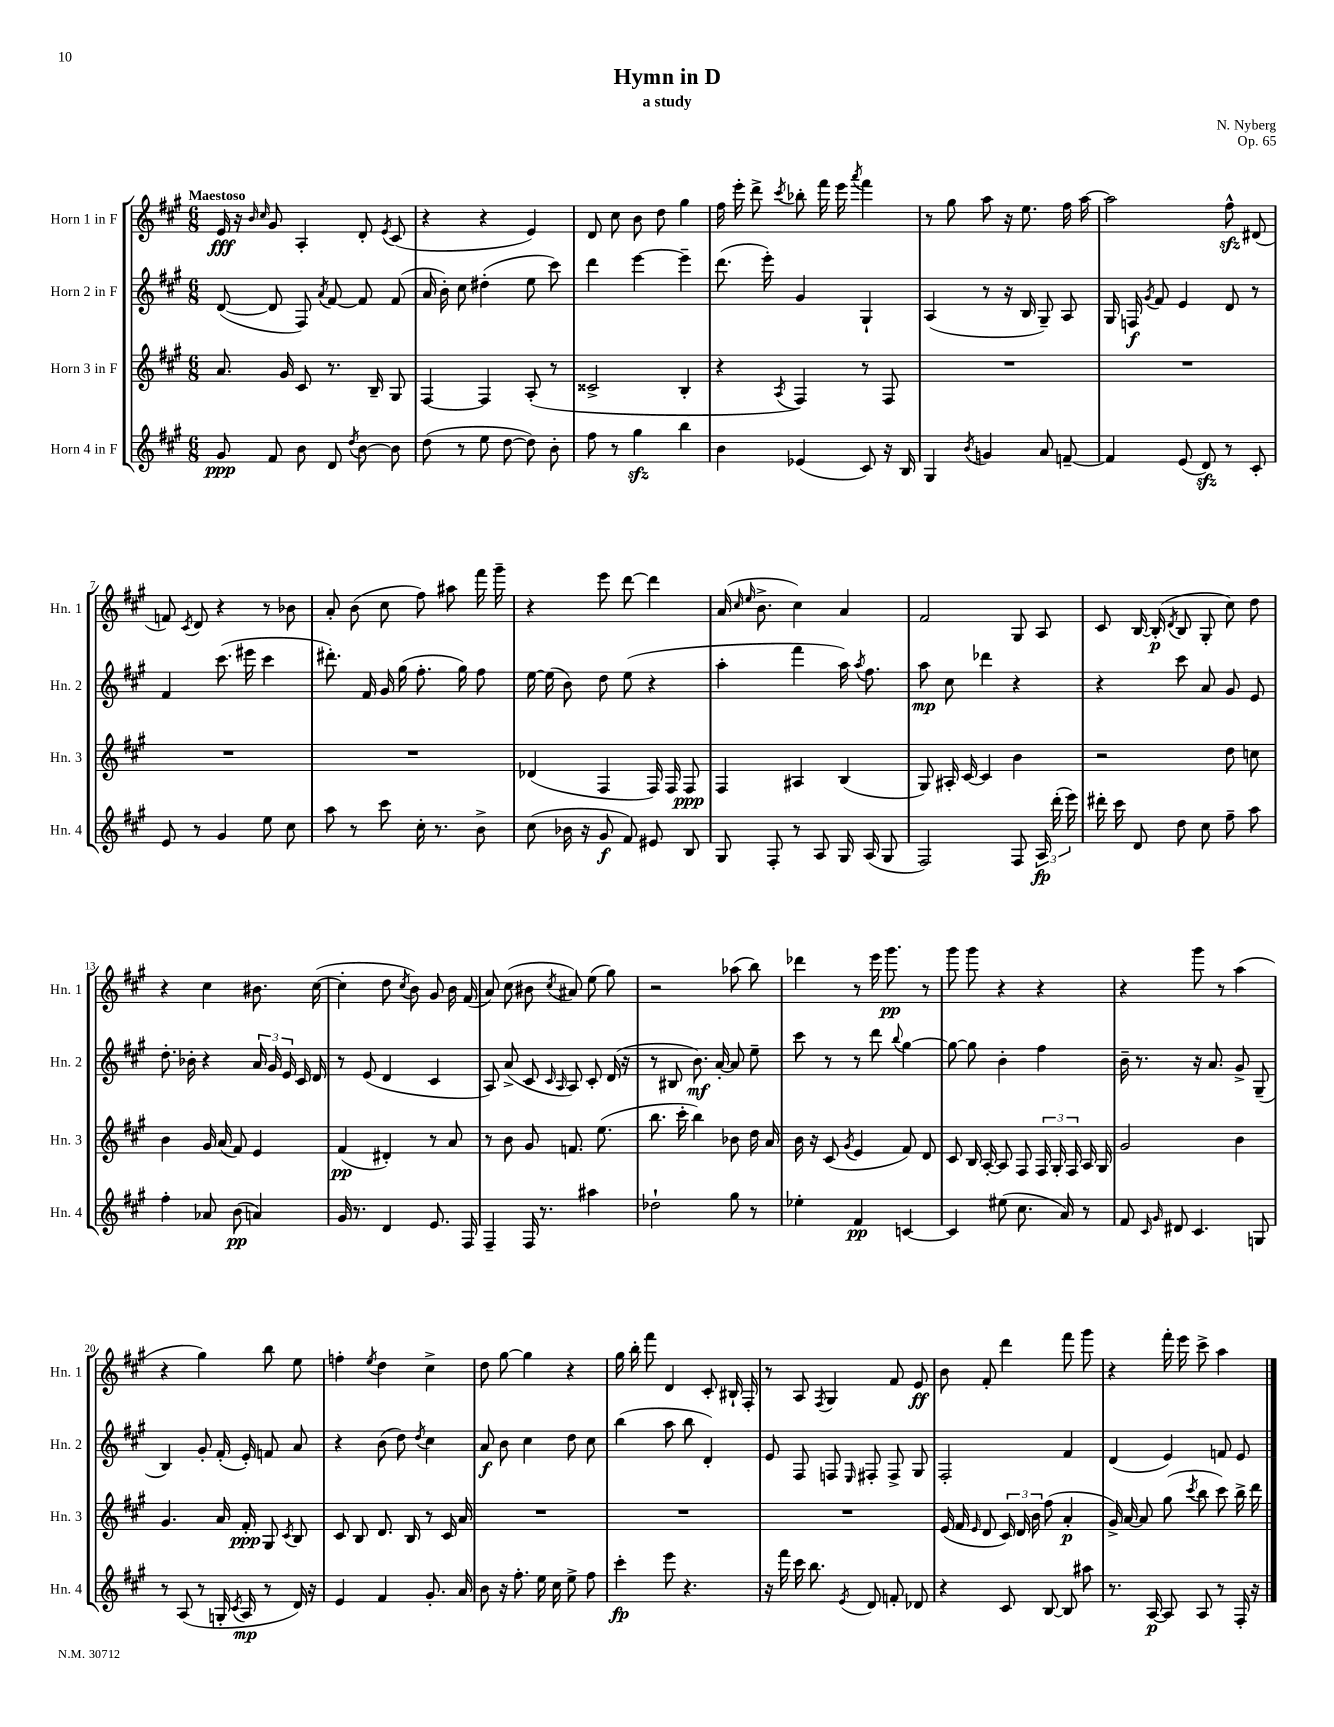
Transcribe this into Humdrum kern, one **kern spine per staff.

**kern	**kern	**kern	**kern
*staff4	*staff3	*staff2	*staff1
*clefG2	*clefG2	*clefG2	*clefG2
*k[f#c#g#]	*k[f#c#g#]	*k[f#c#g#]	*k[f#c#g#]
*M6/8	*M6/8	*M6/8	*M6/8
8g#/	8.a/	([8d/	16e/
.	.	.	16r
.	.	.	16qqb/
.	.	.	16qqcc#/
8f#/	.	8d/]	8g#/
.	16g#/	.	.
8b\	8c#/	8F#/)	4A'/
.	.	8qa/	.
8d/	8.r	[8f#/	.
8qdd/	.	.	.
[8b\	.	8f#/]	8d'/
.	16B~/	.	.
.	.	.	8qe/
8b\]	8G#/	(8f#/	(8c#/
=	=	=	=
(8dd\	[4F#/	16a/	4r
.	.	16b'\)	.
8r	.	8cc#\	.
8ee\	4F#/]	(4dd#'\	4r
[8dd\	.	.	.
8dd\])	(8A'/	8ee\	4e/)
8b'\	8r	8ccc#\)	.
=	=	=	=
8ff#\	2c##^/	4ddd\	8d/
8r	.	.	8cc#\
4gg#\	.	[4eee\	8b\
.	.	.	8dd\
4bb\	4B'/	4eee~\]	4gg#\
=	=	=	=
4b\	4r	(8.ddd\	16ff#\
.	.	.	16eee'\
.	.	.	8ddd^\
.	.	16eee'\)	.
.	8qA/	.	8qccc#/
(4e-/	4F#/)	4g#/	8bb-'\
.	.	.	16fff#\
.	.	.	16eee\
.	.	.	8qaaa/
8c#/)	8r	4G#`/	4fff#\
16r	8F#/	.	.
16B/	.	.	.
=	=	=	=
4G#/	2.r	(4A/	8r
.	.	.	8gg#\
8qb/	.	.	.
4g/	.	8r	8aa\
.	.	16r	16r
.	.	16B/	8.ee\
8a/	.	8G#~/)	.
[8f~/	.	8A/	16ff#\
.	.	.	[16aa\
=	=	=	=
4f/]	2.r	16G#/	2aa\]
.	.	16F/	.
.	.	8qg#/	.
.	.	8f#/	.
(8e/	.	4e/	.
8d/)	.	.	.
8r	.	8d/	8ff#^^\
8c#'/	.	8r	(8d#/
=	=	=	=
8e/	2.r	4f#/	8f/)
.	.	.	8qc#/
8r	.	.	8d/
4g#/	.	(8.ccc#\	4r
.	.	16eee#\	.
8ee\	.	4ccc#\	8r
8cc#\	.	.	8b-\
=	=	=	=
8aa\	2.r	8.ddd#'\)	8a'/
8r	.	.	(8b\
.	.	16f#/	.
8ccc#\	.	16g#/	8cc#\
.	.	(16gg#\	.
16cc#'\	.	8.ff#'\	8ff#\)
8.r	.	.	.
.	.	.	8aa#\
.	.	16gg#\)	.
8b^\	.	8ff#\	16fff#\
.	.	.	16ggg#~\
=	=	=	=
(8cc#\	(4d-/	[16ee\	4r
.	.	(16ee\]	.
16b-\	.	8b\)	.
16r	.	.	.
8g#/	4F#/	8dd\	8eee\
8f#/)	.	(8ee\	[8ddd\
8e#/	16F#/)	4r	4ddd\]
.	16F#/	.	.
8B/	8F#/	.	.
=	=	=	=
8G#/	4F#/	4aa'\	(16a/
.	.	.	16qqcc#/
.	.	.	16qqee/
.	.	.	8.b^\
8F#'/	.	.	.
8r	4A#/	4fff#\	4cc#\)
8A/	.	.	.
16G#/	(4B/	16aa\)	4a/
.	.	8qaa/	.
(16A/	.	8.ff#\	.
8G#/	.	.	.
=	=	=	=
2F#/)	8G#/)	8aa\	2f#/
.	16A#'/	8cc#\	.
.	[16c#/	.	.
.	4c#/]	4ddd-\	.
8F#/	4b\	4r	8G#/
24A/	.	.	8A/
(24ddd'\	.	.	.
24eee\)	.	.	.
=	=	=	=
16ddd#'\	2r	4r	8c#/
16ccc#\	.	.	.
8d/	.	.	[16B/
.	.	.	(16B'/]
.	.	.	8qd/
8dd\	.	8ccc#\	8B/
8cc#\	.	8a/	8G#'/
8ff#~\	8dd\	8g#/	8cc#\)
8aa\	8cc\	8e/	8dd\
=	=	=	=
4ff#'\	4b\	8.dd'\	4r
.	.	16b-'\	.
8a-/	16g#/	4r	4cc#\
.	(16a/	.	.
(8b\	8f#/)	.	.
4a/)	4e/	24a/	8.b#\
.	.	24g#/	.
.	.	24e/	.
.	.	16c#/	.
.	.	16d/	([16cc#\
=	=	=	=
16g#/	(4f#/	8r	4cc#'\]
8.r	.	.	.
.	.	(8e/	.
4d/	4d#'/)	4d/	8dd\
.	.	.	8qcc#/
.	.	.	8b\)
8.e/	8r	4c#/	8g#/
.	8a/	.	16b\
16F#/	.	.	(16f#/
=	=	=	=
4F#~/	8r	8A/)	8a/)
.	8b\	(8a^/	(8cc#\
16F#/	8g#/	8c#/	8b#\
8.r	.	.	.
.	.	16qqc#/	.
.	.	16qqA/	8qcc#/
.	8.f/	8A/)	8a#/)
4aa#\	.	8c#'/	(8ee\
.	(8.ee\	.	.
.	.	(16d/	8gg#\)
.	.	16r	.
=	=	=	=
2dd-`\	8.bb\	8r	2r
.	.	8B#/	.
.	16ccc#'\	.	.
.	4bb\)	8.b\)	.
.	.	[16a'/	.
8gg#\	8b-\	8a/]	(8aa-\
8r	16dd\	8ee~\	8bb\)
.	16a/	.	.
=	=	=	=
4ee-'\	16b\	8ccc#\	4ddd-\
.	16r	.	.
.	(8c#/	8r	.
.	8qg#/	.	.
4f#/	4e/	8r	8r
.	.	8ddd\	16eee\
.	.	.	8.ggg#\
.	.	8qqbb/	.
[4c/	8f#/)	[4gg#\	.
.	8d/	.	8r
=	=	=	=
4c/]	8c#/	8gg#\_	8ggg#\
.	16B/	8gg#\]	8ggg#\
.	[16A'/	.	.
(8ee#\	8A/]	4b'\	4r
8.cc#\	8F#/	.	.
.	24F#/	4ff#\	4r
.	24G#'/	.	.
16a/)	.	.	.
.	24F#/	.	.
8r	16A/	.	.
.	16G#/	.	.
=	=	=	=
8f#/	2g#/	16b~\	4r
.	.	8.r	.
16qqc#/	.	.	.
16qqg#/	.	.	.
8d#/	.	.	.
4.c#/	.	16r	8ggg#\
.	.	8.a/	.
.	.	.	8r
.	4b\	8g#^/	(4aa\
8G/	.	(8G#~/	.
=	=	=	=
8r	4.g#/	4B/)	4r
(8A/	.	.	.
8r	.	8g#'/	4gg#\)
16G'/	16a/	(16f#'/	.
8qc#/	.	.	.
16A/	16f#'/	16e'/)	.
8r	8G#/	8f/	8bb\
.	8qc#/	.	.
16d/)	8B/	8a/	8ee\
16r	.	.	.
=	=	=	=
4e/	8c#/	4r	4ff'\
.	8B/	.	.
.	.	.	8qee/
4f#/	8.d/	(8b\	4dd\
.	.	8dd\)	.
.	16B/	.	.
.	.	8qdd/	.
8.g#'/	8r	4cc#\	4cc#^\
.	16c#/	.	.
16a/	16a/	.	.
=	=	=	=
8b\	2.r	8a/	8dd\
16r	.	8b\	[8gg#\
8.ff#'\	.	.	.
.	.	4cc#\	4gg#\]
16ee\	.	.	.
16cc#\	.	.	.
8ee^\	.	8dd\	4r
8ff#\	.	8cc#\	.
=	=	=	=
4ccc#'\	2.r	(4bb\	16gg#\
.	.	.	16bb'\
.	.	.	8fff#\
8eee\	.	8aa\	4d/
4.r	.	8bb\	.
.	.	4d'/)	8c#'/
.	.	.	16B#`/
.	.	.	16F#'/
=	=	=	=
16r	2.r	8e/	8r
16fff#\	.	.	.
16ccc#\	.	8F#/	8A/
8.bb\	.	.	.
.	.	.	8qF#/
.	.	8F/	4G#/
8qe/	.	16qqE/	.
8d/	.	8F#'/	.
8f'/	.	8F#^/	8f#/
8d-/	.	8G#/	8e/
=	=	=	=
4r	(16e/	2F#'/	8b\
.	16f#/	.	.
.	16qqe/	.	.
.	8d/	.	8f#'/
8c#/	24c#/)	.	4ddd\
.	24d/	.	.
.	24b\	.	.
[8B/	(8ff#\	.	.
8B/]	4a'/	4f#/	8fff#\
8aa#\	.	.	8ggg#\
=	=	=	=
8.r	16g#^/)	(4d/	4r
.	[16a/	.	.
.	8a/]	.	.
[16A/	.	.	.
8A/]	(8gg#\	4e/)	16fff#'\
.	.	.	16eee\
.	8qccc#/	.	.
8A/	8bb\	.	8ccc#^\
8r	8ccc#\)	8f/	4aa\
16F#'/	16bb^\	8e/	.
16r	16ddd\	.	.
==	==	==	==
*-	*-	*-	*-
